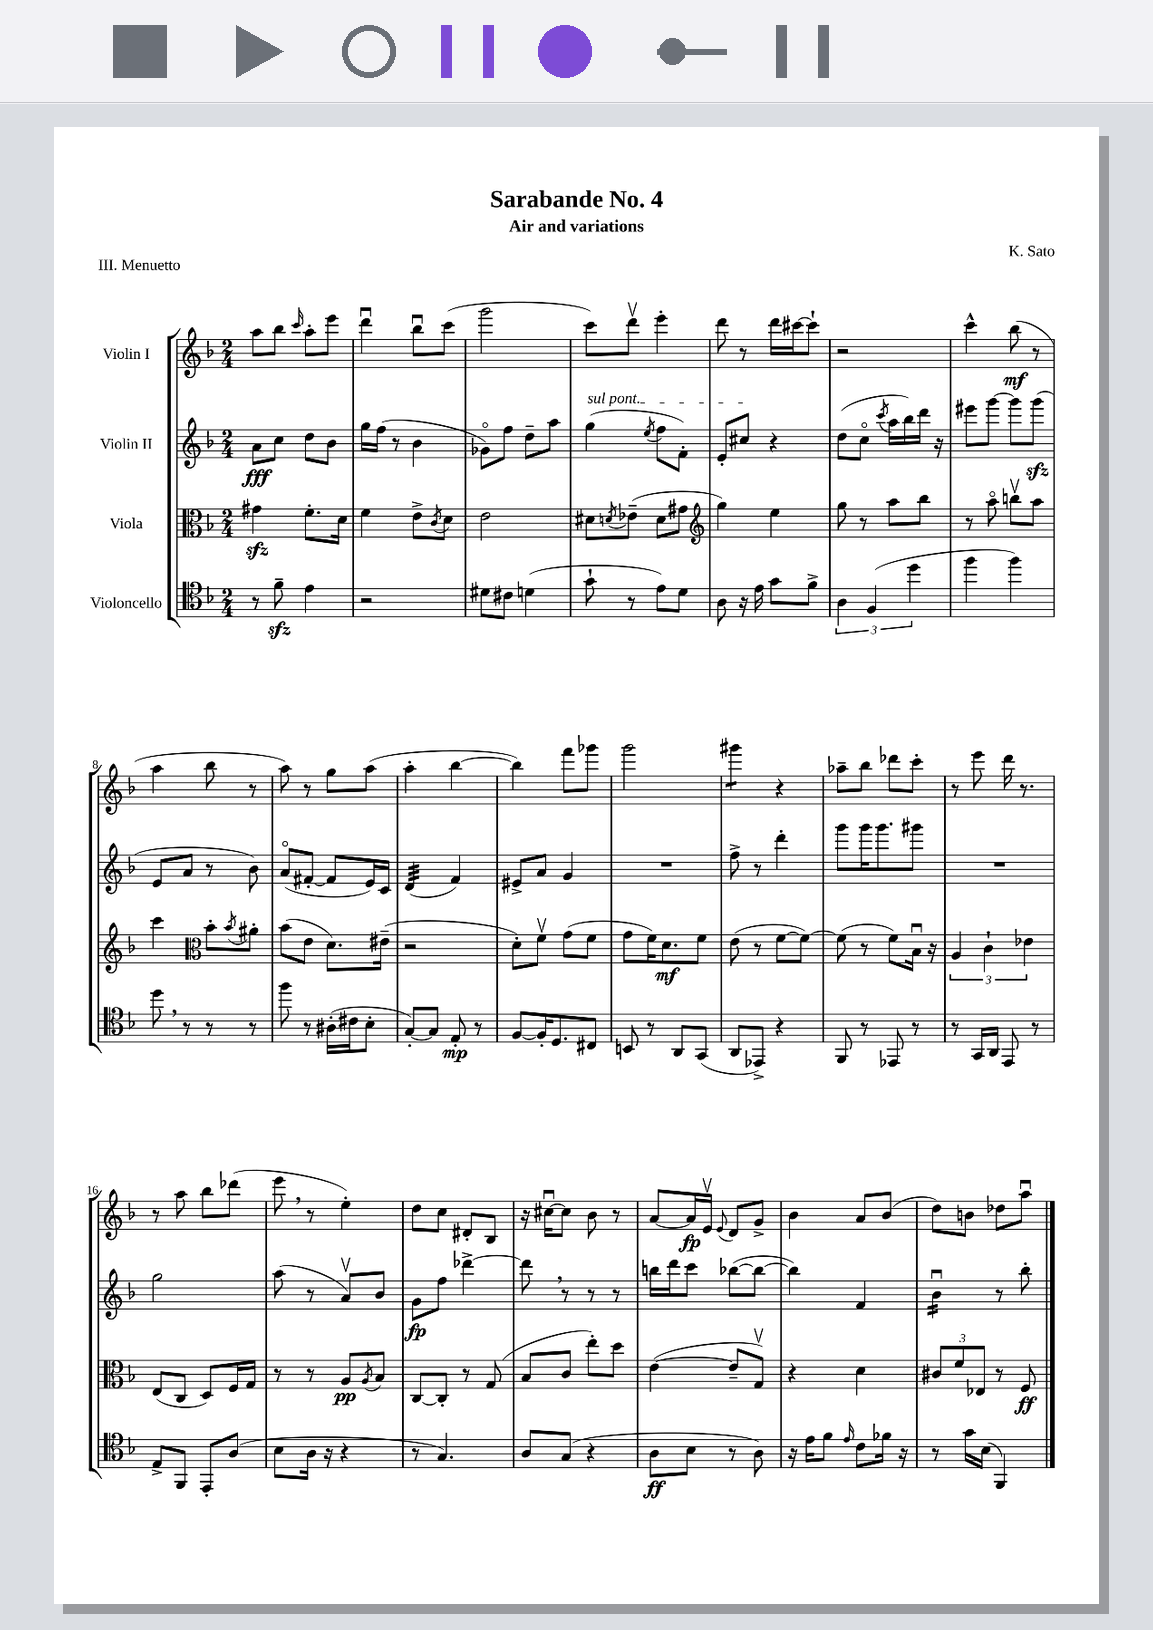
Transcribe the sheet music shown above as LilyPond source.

\header { title = "Sarabande No. 4" composer = "K. Sato" subtitle = "Air and variations" piece = "III. Menuetto" }
<<
\new StaffGroup <<
\new Staff = "s0" \with { instrumentName = "Violin I" } {
    \clef treble \key f \major \numericTimeSignature \time 2/4
    a''8 bes''8 \grace { c'''16 } a''8-. e'''8 |
    d'''4\downbow bes''8\downbow c'''8( |
    g'''2 |
    c'''8) d'''8\upbow e'''4-. |
    d'''8 r8 d'''16 cis'''16~ cis'''8-! |
    r2 |
    c'''4-^ bes''8\mf( r8 |
    a''4 bes''8 r8 |
    a''8) r8 g''8 a''8( |
    a''4-. bes''4~ |
    bes''4) f'''8 ges'''8 |
    g'''2 |
    gis'''4:8 r4 |
    aes''8-- bes''8 des'''8 c'''8-. |
    r8 e'''8 d'''16 r8. |
    r8 a''8 bes''8 des'''8( |
    e'''8 \breathe r8 e''4-.) |
    d''8 c''8 dis'8-. bes8 |
    r16 cis''16~\downbow cis''8 bes'8 r8 |
    a'8~ a'16\fp e'16\upbow \appoggiatura { e'8 } d'8 g'8-> |
    bes'4 a'8 bes'8( |
    d''8) b'8 des''8 a''8\downbow \bar "|." |
}
\new Staff = "s1" \with { instrumentName = "Violin II" } {
    \clef treble \key f \major \numericTimeSignature \time 2/4
    a'8\fff c''8 d''8 bes'8 |
    g''16 f''16( r8 bes'4 |
    ges'8\flageolet) f''8 d''8-- a''8 |
    \once \override TextSpanner.bound-details.left.text = \markup { \italic "sul pont." } g''4\startTextSpan( \acciaccatura { e''8 } f''8 f'8-.) |
    e'8-. cis''8\stopTextSpan r4 |
    d''8( c''8\flageolet \acciaccatura { c'''8 } a''16 bes''16) d'''16 r16 |
    eis'''8 g'''8~ g'''8 g'''8\sfz( |
    e'8 a'8 r8 bes'8) |
    a'8\flageolet( fis'8~-. fis'8 e'16) c'16 |
    d'4:32( f'4) |
    eis'8-> a'8 g'4 |
    R2 |
    f''8-> r8 d'''4-. |
    g'''8 g'''16 g'''8. gis'''8 |
    R2 |
    g''2 |
    a''8( r8 a'8\upbow) bes'8 |
    g'8\fp f''8 des'''4~-> |
    des'''8 \breathe r8 r8 r8 |
    b''16 d'''16 c'''8 bes''8~( bes''8~ |
    bes''4) f'4 |
    bes'4:16\downbow r8 bes''8-. \bar "|." |
}
\new Staff = "s2" \with { instrumentName = "Viola" } {
    \clef alto \key f \major \numericTimeSignature \time 2/4
    gis'4\sfz f'8.-. d'16 |
    f'4 e'8-> \acciaccatura { c'8 } d'8 |
    e'2 |
    dis'8 \acciaccatura { d'8 } ees'8--( d'8 gis'8 |
    \clef treble g''4) e''4 |
    g''8 r8 a''8 bes''8 |
    r8 a''8\flageolet b''8\upbow a''8 |
    c'''4 \clef alto bes'8-. \acciaccatura { bes'8 } ais'8-. |
    bes'8( e'8 d'8.) eis'16--( |
    r2 |
    d'8-.) f'8\upbow g'8( f'8 |
    g'8 f'16) d'8.\mf f'8 |
    e'8( r8 f'8~ f'8~) |
    f'8( r8 f'8) bes16\downbow r16 |
    \tuplet 3/2 { a4 c'4-! ees'4 } |
    e8( c8 d8) f16 g16 |
    r8 r8 a8\pp \acciaccatura { a8 } bes8 |
    c8~ c8-. r8 g8( |
    bes8 c'8 e''8-.) d''8 |
    e'4~( e'8-- g8\upbow) |
    r4 d'4 |
    \tuplet 3/2 { cis'8 f'8 ees8 } r8 f8\ff \bar "|." |
}
\new Staff = "s3" \with { instrumentName = "Violoncello" } {
    \clef tenor \key f \major \numericTimeSignature \time 2/4
    r8 f'8--\sfz e'4 |
    r2 |
    dis'8 cis'8 d'4( |
    g'8-! r8 e'8) d'8 |
    a8 r16 e'16 g'8 f'8-> |
    \tuplet 3/2 { a4 f4( d''4 } |
    f''4 f''4) |
    d''8 \breathe r8 r8 r8 |
    f''8 r8 ais16-.( cis'16 bes8-. |
    g8~-.) g8 e8-.\mp r8 |
    f8~ f16-. d8. cis8 |
    b,8 r8 a,8 g,8( |
    a,8 ees,8->) r4 |
    f,8 r8 ees,8 r8 |
    r8 g,16 a,16 e,8 r8 |
    e8-> f,8 e,8-. a8( |
    bes8 a16 r16 r4 |
    r8 g4.) |
    a8 g8( r4 |
    a8\ff bes8 r8 a8) |
    r16 e'16 f'8 \grace { e'16 } c'8 fes'16 r16 |
    r8 g'16 bes16( f,4) \bar "|." |
}
>>
>>
